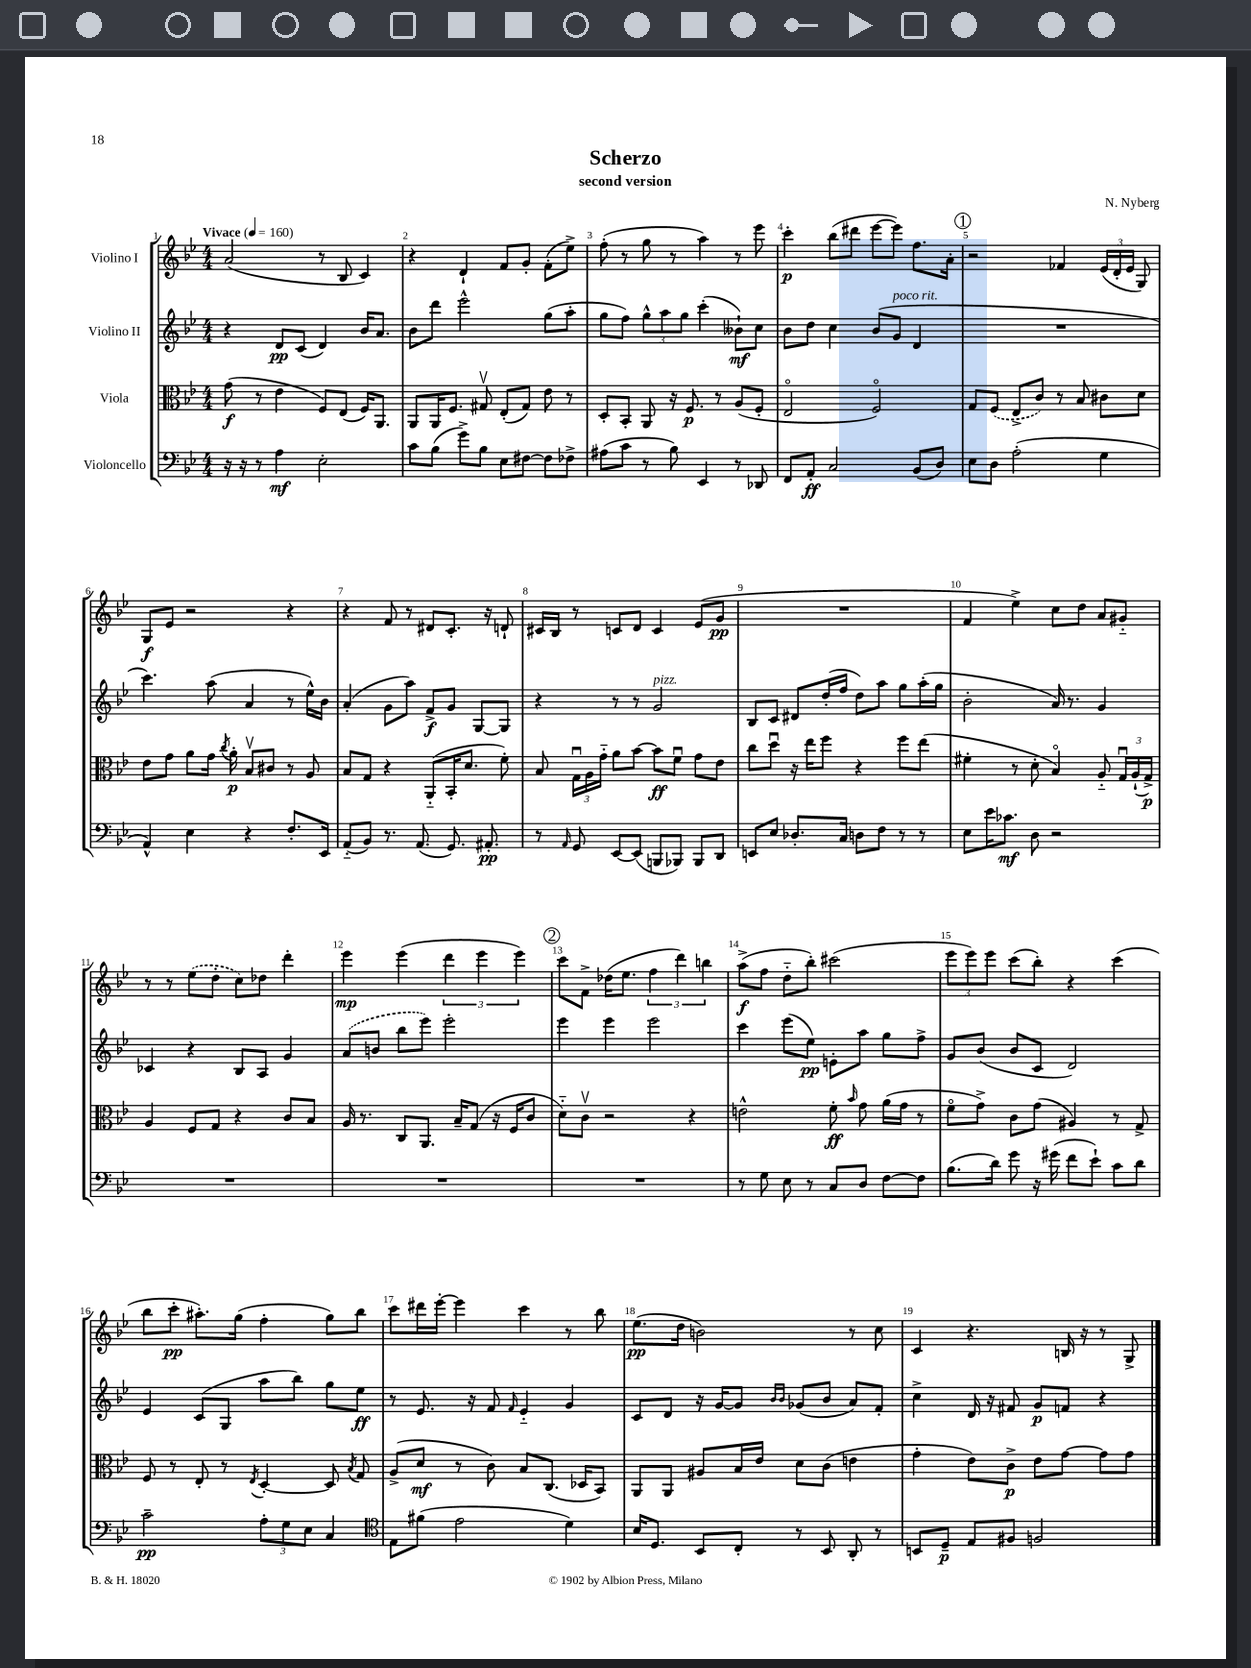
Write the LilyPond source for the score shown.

\header { title = "Scherzo" composer = "N. Nyberg" subtitle = "second version" }
<<
\new StaffGroup <<
\new Staff = "s0" \with { instrumentName = "Violino I" } {
    \clef treble \key bes \major \numericTimeSignature \time 4/4 \tempo "Vivace" 4 = 160
    \autoBeamOff a'2( r8 bes8 c'4) |
    r4 d'4-! f'8[ g'8]-. f'8[-.( ees''8]->) |
    f''8-.( r8 g''8 r8 a''4) r8 ees'''8 |
    c'''4-.\p bes''8[( dis'''8] ees'''8[~ ees'''8]) f''8.[ a'16]-. |
    \mark \markup { \circle "1" } r2 fes'4 \tuplet 3/2 { ees'16[( d'16-. ees'16] } g8) |
    g8[\f ees'8] r2 r4 |
    r4 f'8 r8 dis'8[ c'8.]-. r16 d'8-! |
    cis'16[ bes16] r8 c'8[ d'8] c'4 ees'8[( g'8]\pp |
    R1 |
    f'4 ees''4->) c''8[ d''8] a'8[ gis'8]-_ |
    r8 r8 \once \slurDashed ees''8[( d''8]-. c''8[) des''8] d'''4-. |
    ees'''4\mp ees'''4( \tuplet 3/2 { d'''4 ees'''4 ees'''4) } |
    \mark \markup { \circle "2" } c'''8[ f'8]-> des''16[( ees''8.] \tuplet 3/2 { f''4 d'''4) b''4 } |
    a''8[->\f( f''8] d''8[-_ bes''8]-.) cis'''2( |
    \tuplet 3/2 { ees'''8[ ees'''8) ees'''8] } c'''8[( bes''8]-.) r4 c'''4( |
    bes''8[ c'''8]-.\pp ais''8.[-.) g''16]( f''4-. g''8[) bes''8] |
    c'''8[ dis'''16 ees'''16]~-. ees'''4 c'''4 r8 bes''8 |
    ees''8.[\pp( d''16] b'2) r8 c''8 |
    c'4 r4. b16 r16 r8 g8-> \bar "|." |
}
\new Staff = "s1" \with { instrumentName = "Violino II" } {
    \clef treble \key bes \major \numericTimeSignature \time 4/4
    \autoBeamOff r4 d'8[\pp c'8]( d'4) bes'16[ a'8.] |
    bes'8[ d'''8] ees'''2-^ g''8[( a''8]-. |
    g''8[ f''8]) \tuplet 3/2 { g''8[-^ a''8 g''8] } c'''4-.( beses'8[-!\mf) c''8] |
    bes'8[ d''8] c''4 bes'8[( g'8]^\markup { \italic "poco rit." } d'4 |
    \mark \markup { \circle "1" } R1 |
    c'''4.) a''8( a'4 r8 ees''16[-^) bes'16] |
    a'4-.( g'8[ a''8]) f'8[->\f g'8] g8[~ g8] |
    r4 r8 r8 g'2^\markup { \italic "pizz." } |
    bes8[ c'8] dis'8[ d''16-.( f''16] d''8[) a''8] g''8[ a''16-.( g''16] |
    bes'2-. a'16) r8. g'4 |
    ces'4 r4 bes8[ a8] g'4 |
    \once \slurDashed a'8[( b'8] bes''8[ ees'''8]) ees'''2-. |
    \mark \markup { \circle "2" } ees'''4 ees'''4 ees'''2 |
    c'''4 ees'''8[( ees''8]\pp) e'8[-. a''8] g''8[ f''8]-> |
    g'8[ bes'8]( bes'8[ c'8] d'2) |
    ees'4 c'8[( g8] a''8[ bes''8]) g''8[ ees''8]\ff |
    r8 ees'8. r16 f'8 \grace { f'16 } ees'4-_ g'4 |
    c'8[ d'8] r16 g'16[~ g'8] \grace { bes'16[ bes'16] } ges'8[( bes'8] a'8[) f'8]-. |
    c''4-> d'16 r16 fis'8 g'8[\p f'8] r4 \bar "|." |
}
\new Staff = "s2" \with { instrumentName = "Viola" } {
    \clef alto \key bes \major \numericTimeSignature \time 4/4
    \autoBeamOff g'8\f( r8 ees'4 f8[) ees8]( f16[) a,8.] |
    a,8[ a,16 f8.] gis8\upbow ees8[-.( gis8]) ees'8 r8 |
    d8[-. bes,8]-. a,8 r16 f8.\p r8 a8[( f8]-. |
    ees2\flageolet f2\flageolet) |
    \mark \markup { \circle "1" } g8[ \once \slurDashed f8]( ees8[-> c'8]) r8 bes8 cis'8[ d'8] |
    ees'8[ g'8] a'8[ g'16] \acciaccatura { c''8 } a'16-.\p bes8[\upbow cis'8] r8 a8 |
    bes8[ g8] r4 a,8[-_( bes,16-. d'8.] f'8-.) |
    bes8 \tuplet 3/2 { g16[\downbow a16 g'16]-_ } a'8[ bes'8]~ bes'8[\ff f'8]\downbow g'8[ ees'8] |
    c''8[ d''8]\downbow r16 ees''16[ f''8] r4 f''8[ ees''8]( |
    fis'4-. r8 d'8-. bes4\flageolet) a8-_ \tuplet 3/2 { g16[\downbow a16-!( g16]->\p) } |
    a4 f8[ g8] r4 c'8[ bes8] |
    a16 r8. c8[ a,8.] bes16[-- g8]( r16 f16[ c'8] |
    \mark \markup { \circle "2" } d'8[-_) c'8]\upbow r2 r4 |
    e'2-^ f'8-.\ff \grace { bes'16 } g'8 a'16[( g'16] r8 |
    f'8[\flageolet g'8]->) c'8[ g'8]( ais4) r8 g8-> |
    f8 r8 ees8-. r8 \acciaccatura { ees8 } d4~-. d8 \acciaccatura { bes8 } g8 |
    a8[->( d'8]\mf r8 c'8) bes8[ c8.]( des16[ bes,8]) |
    a,8[ a,8] ais8[ bes16 ees'16] d'8[ c'8]( e'4 |
    g'4-. ees'8[) c'8]->\p ees'8[ g'8]~ g'8[ g'8] \bar "|." |
}
\new Staff = "s3" \with { instrumentName = "Violoncello" } {
    \clef bass \key bes \major \numericTimeSignature \time 4/4
    \autoBeamOff r16 r16 r8 a4\mf ees2-. |
    c'8[ bes8]( g'8[->) bes8] ees8[ fis8]~ fis8[ fes8]-> |
    ais8[( c'8] r8 bes8) ees,4 r8 des,8 |
    f,8[ a,8]-.\ff c2 bes,8[( d8]) |
    \mark \markup { \circle "1" } ees8[ d8] a2-.( g4 |
    a,4-^) ees4 r4 f8.[-. ees,16] |
    a,8[-_( bes,8]) r8. a,8.( g,8.) ais,8.-.\pp |
    r8 \grace { a,16 } g,8 ees,8[~ ees,8]( b,,8[ bes,,8]) bes,,8[ d,8] |
    e,8[ ees8] des8.[-. c16] d8[ f8] r8 r8 |
    ees8[ ees'16 ces'8.]\mf d8 r2 |
    R1 |
    R1 |
    \mark \markup { \circle "2" } R1 |
    r8 g8 ees8 r8 c8[ d8] f8[~ f8] |
    bes8.[( d'16]) g'8 r16 gis'16( f'8[ ees'8]-!) c'8[ d'8] |
    c'2--\pp \tuplet 3/2 { a8[-. g8 ees8] } c4 |
    \clef tenor ees8[ fis'8]( ees'2 d'4) |
    bes16[ d8.] bes,8[ c8]-. r8 bes,8 a,8-. r8 |
    b,8[ d8]--\p ees8[ fis8] f2 \bar "|." |
}
>>
>>
\layout { \context { \Score \override BarNumber.break-visibility = ##(#f #t #t) barNumberVisibility = #all-bar-numbers-visible } }
